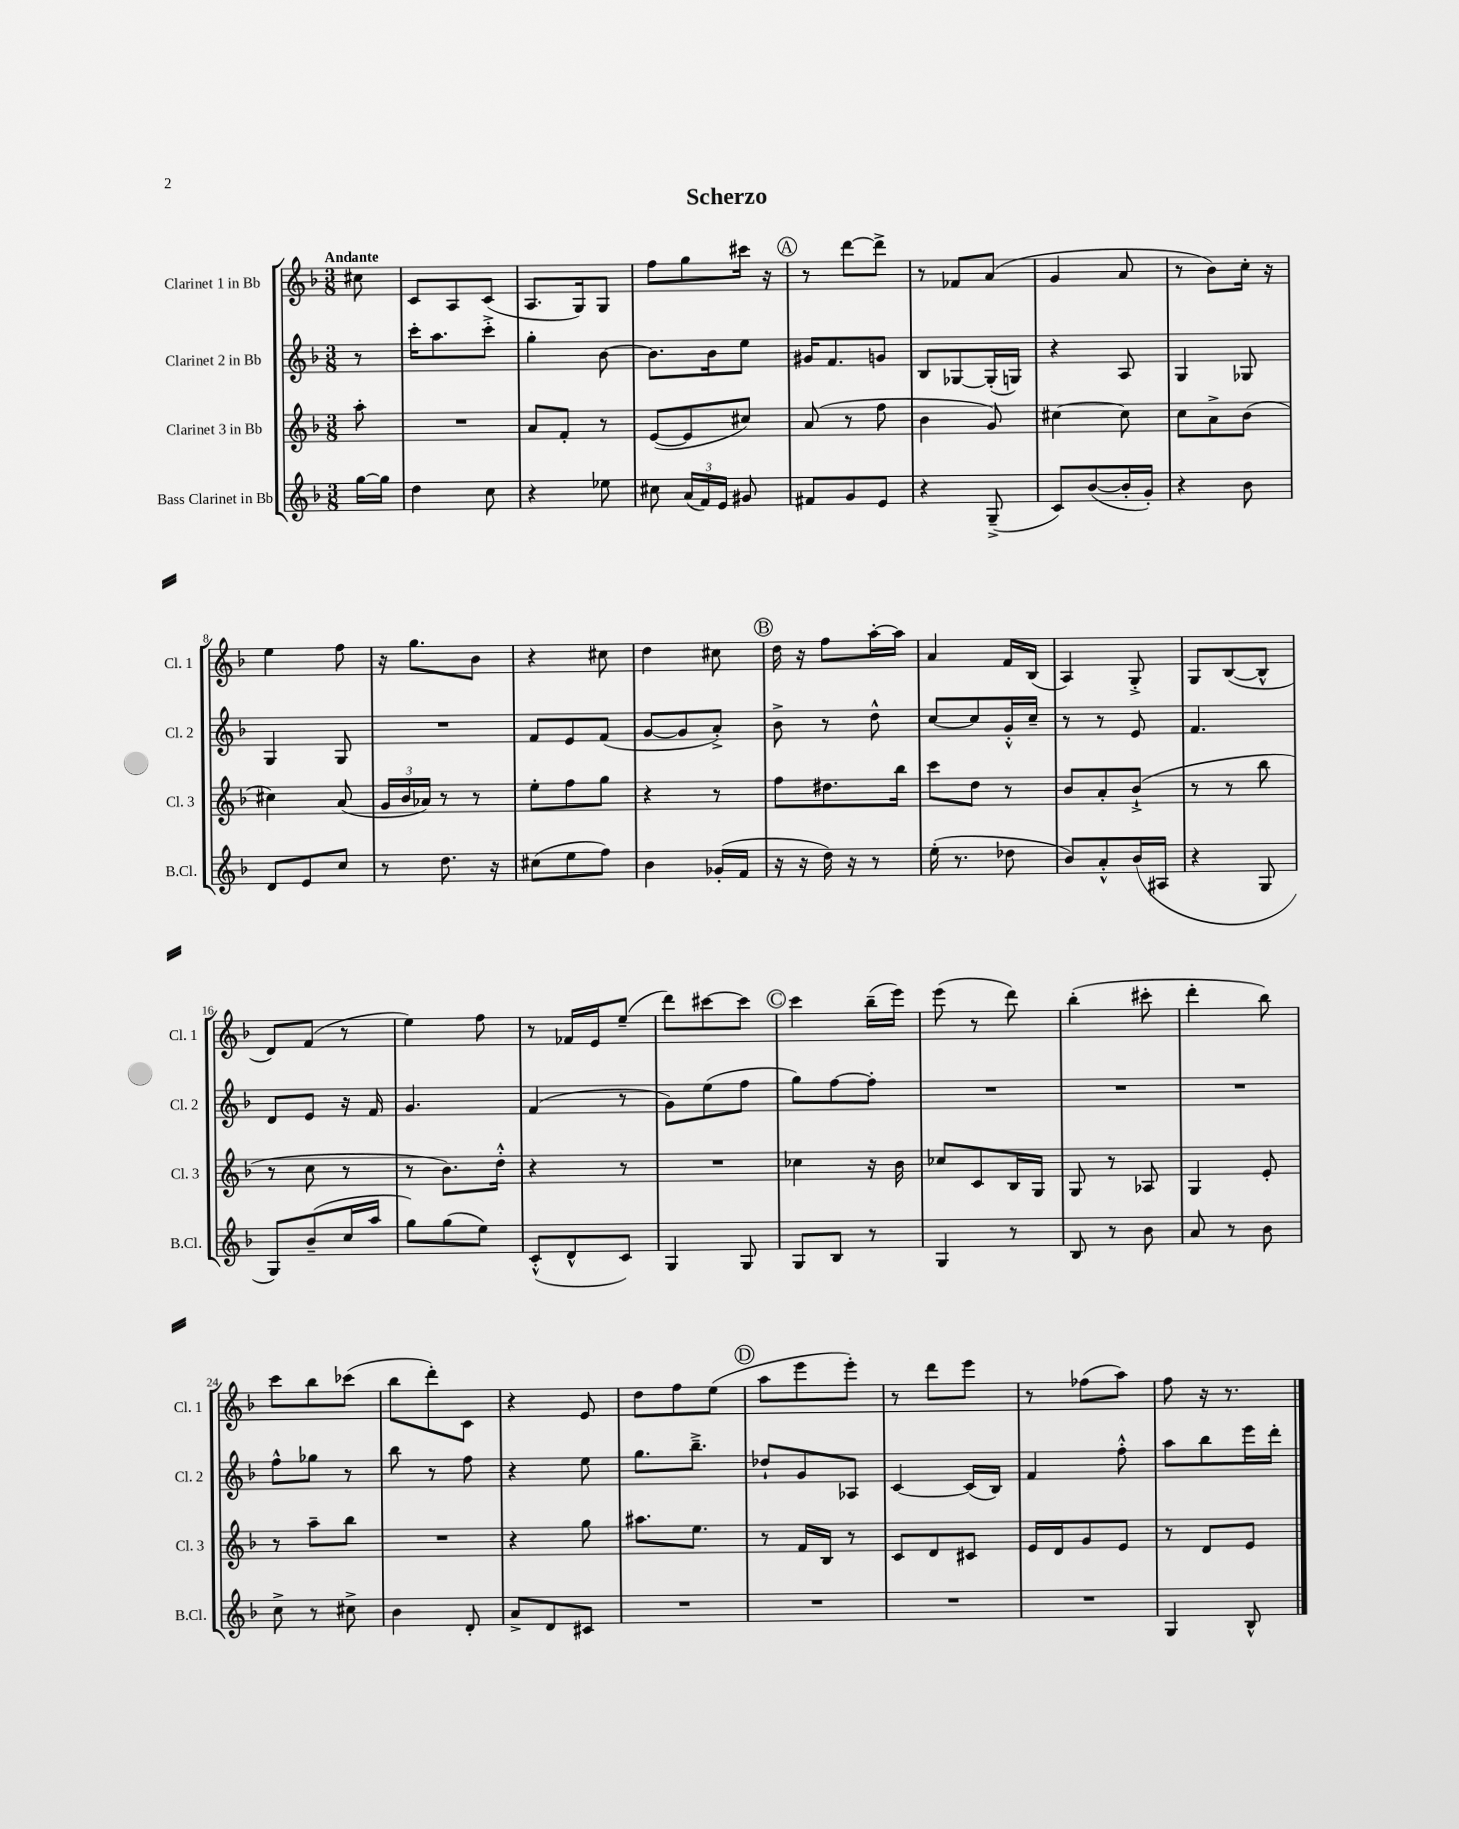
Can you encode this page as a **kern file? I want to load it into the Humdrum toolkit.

**kern	**kern	**kern	**kern
*staff4	*staff3	*staff2	*staff1
*clefG2	*clefG2	*clefG2	*clefG2
*k[b-]	*k[b-]	*k[b-]	*k[b-]
*M3/8	*M3/8	*M3/8	*M3/8
[16gg	8aa'	8r	8cc#
16gg]	.	.	.
=	=	=	=
4dd	4.r	16ccc'	8c
.	.	8.aa	.
.	.	.	8A
8cc	.	8ccc'^	(8c
=	=	=	=
4r	8a	4gg'	8.A
.	8f'	.	.
.	.	.	16G)
8ee-	8r	[8b-	8G
=	=	=	=
8cc#	([8e	8.b-]	8ff
(24a	8e]	.	8gg
24f)	.	.	.
.	.	16b-	.
24e	.	.	.
8g#	8cc#)	8ee	16ccc#
.	.	.	16r
=	=	=	=
8f#	(8a	16g#	8r
.	.	8.f	.
8g	8r	.	[8ddd
8e	8ff	8g	8ddd^]
=	=	=	=
4r	4b-	8B-	8r
.	.	[8G-	8f-
(8G~^	8g)	(16G-']	(8a
.	.	16G)	.
=	=	=	=
8c)	[4cc#	4r	4g
([8b-	.	.	.
16b-']	8cc#]	8A	8a
16g')	.	.	.
=	=	=	=
4r	8cc	4G	8r
.	8a^	.	8b-)
8b-	(8b-	8G-	16cc'
.	.	.	16r
=	=	=	=
8d	4cc#)	4G	4ee
8e	.	.	.
8cc	(8a	8G	8ff
=	=	=	=
8r	24g	4.r	16r
.	24b-	.	.
.	.	.	8.gg
.	24a-)	.	.
8.dd	8r	.	.
.	8r	.	8b-
16r	.	.	.
=	=	=	=
(8cc#	8ee'	8f	4r
8ee	8ff	8e	.
8ff)	8gg	(8f	8cc#
=	=	=	=
4b-	4r	[8g	4dd
.	.	8g]	.
(16g-'	8r	8a'^)	8cc#
16f	.	.	.
=	=	=	=
16r	8ff	8b-^	16dd
16r	.	.	16r
16dd)	8.dd#	8r	8ff
16r	.	.	.
8r	.	8dd^^	[16aa'
.	16bb-	.	16aa]
=	=	=	=
(16ee'	8ccc	[8cc	4a
8.r	.	.	.
.	8dd	8cc]	.
8dd-	8r	16g'^^	16f
.	.	16cc~	(16B-
=	=	=	=
8b-)	8b-	8r	4A)
8a'^^	8a'	8r	.
(16b-	(8b-`^	8e	8G'^
16A#	.	.	.
=	=	=	=
4r	8r	4.f	8G
.	8r	.	([8B-
8G	8bb-	.	8B-^^]
=	=	=	=
8G)	8r	8d	8d)
(8b-~	8cc	8e	(8f
16cc	8r	16r	8r
16aa	.	16f	.
=	=	=	=
8gg)	8r	4.g	4ee)
(8gg	8.b-)	.	.
8ee)	.	.	8ff
.	16dd'^^	.	.
=	=	=	=
(8c'^^	4r	(4f	8r
8d^^	.	.	16f-
.	.	.	16e
8c)	8r	8r	(8ee~
=	=	=	=
4G	4.r	8g)	8ddd)
.	.	(8ee	[8ccc#
8G	.	8ff	8ccc#]
=	=	=	=
8G	4cc-	8gg)	4ccc
8B-	.	[8ff	.
8r	16r	8ff']	(16bb-~
.	16b-	.	16eee)
=	=	=	=
4G	8cc-	4.r	(8eee
.	8c	.	8r
8r	16B-	.	8ddd)
.	16G	.	.
=	=	=	=
8B-	8G	4.r	(4bb-'
8r	8r	.	.
8b-	8A-	.	8ccc#'
=	=	=	=
8a	4G	4.r	4ddd'
8r	.	.	.
8b-	8e'	.	8bb-)
=	=	=	=
8cc^	8r	8ff^^	8ccc
8r	8aa~	8gg-	8bb-
8cc#^	8bb-	8r	(8ccc-
=	=	=	=
4b-	4.r	8bb-	8bb-
.	.	8r	8ddd')
8d'	.	8ff	8c
=	=	=	=
8a^	4r	4r	4r
8d	.	.	.
8c#	8gg	8ee	8e
=	=	=	=
4.r	8.aa#	8.gg	8dd
.	.	.	8ff
.	8.ee	8.bb-~^	.
.	.	.	(8ee
=	=	=	=
4.r	8r	8dd-`	8aa
.	16f	8g	8eee
.	16B-	.	.
.	8r	8A-	8eee')
=	=	=	=
4.r	8c	[4c	8r
.	8d	.	8ddd
.	8c#	(16c]	8eee
.	.	16B-)	.
=	=	=	=
4.r	16e	4f	8r
.	16d	.	.
.	8g	.	(8ff-
.	8e	8ff'^^	8aa)
=	=	=	=
4G	8r	8aa	8ff
.	8d	8bb-	16r
.	.	.	8.r
8B-^^	8e	16eee	.
.	.	16ddd'	.
==	==	==	==
*-	*-	*-	*-
